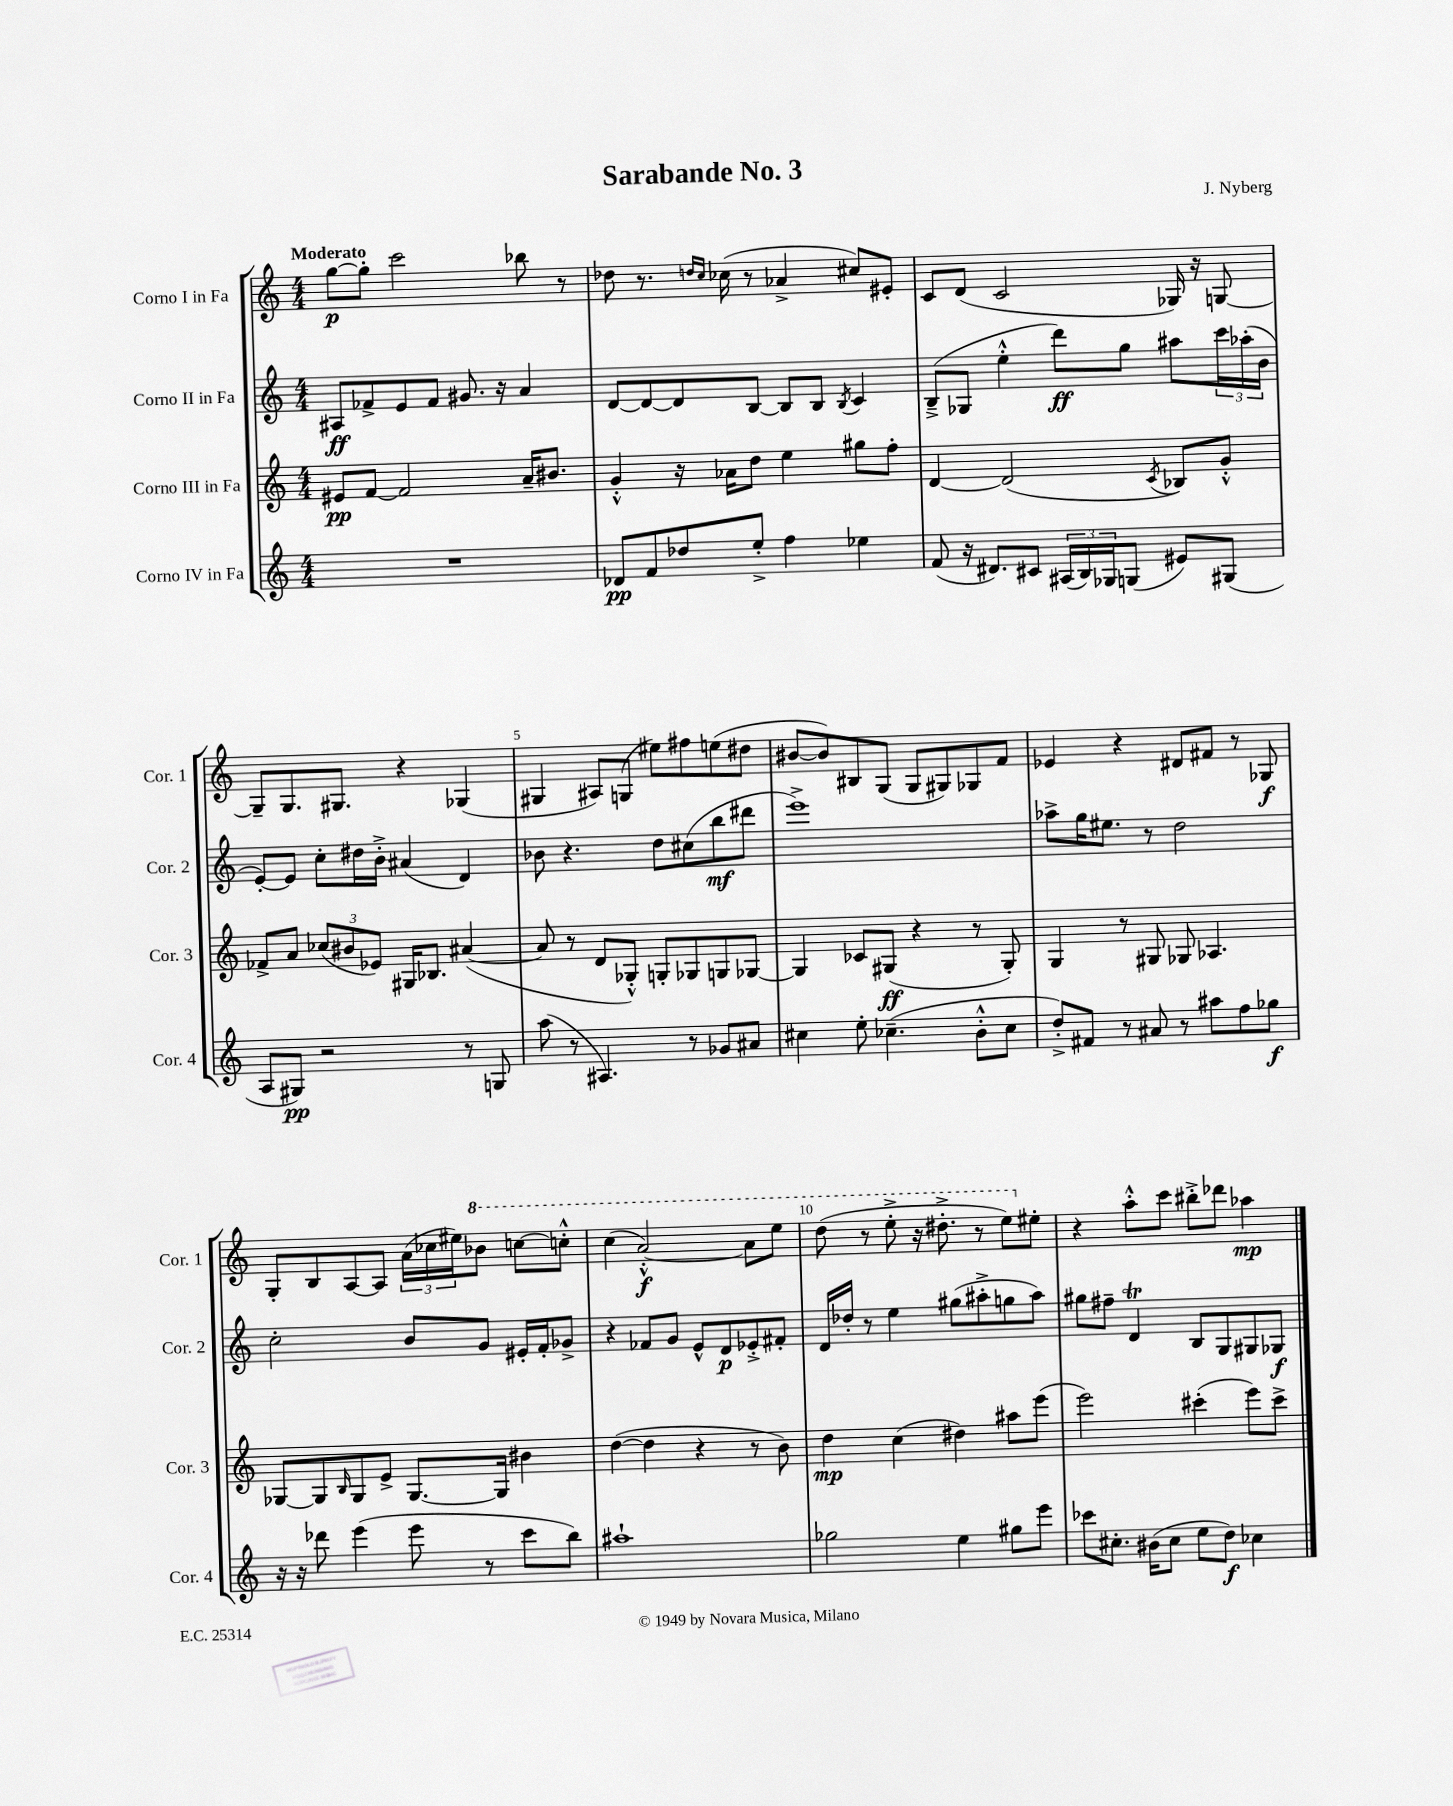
\header { title = "Sarabande No. 3" composer = "J. Nyberg" }
<<
\new StaffGroup <<
\new Staff = "s0" \with { instrumentName = "Corno I in Fa" shortInstrumentName = "Cor. 1" } {
    \clef treble \key c \major \numericTimeSignature \time 4/4 \tempo "Moderato"
    g''8~\p g''8-. c'''2 bes''8 r8 |
    des''8 r8. \grace { d''16 c''16 } ces''16( r8 aes'4-> cis''8) eis'8-. |
    c'8 d'8( c'2 ges16) r16 g8~ |
    g8-- g8. gis8. r4 ges4( |
    gis4 ais8) g8( eis''8) fis''8 e''8( dis''8 |
    bis'8~ bis'8) bis8 g8( g8 gis8) ges8 f'8 |
    ees'4 r4 dis'8 fis'8 r8 ges8\f |
    g8-. b8 a8~ a8 \tuplet 3/2 { a'16( ces''16 eis''16) } \ottava #1 bes''8 c'''!8~ c'''!8-.-^ |
    c'''4( a''2~-.-^\f) a''8 e'''8 |
    d'''8( r8 e'''8-.-> r16 dis'''8.-.-> r8 e'''8) \ottava #0 eis''8-. |
    r4 a''8-.-^ c'''8 bis''8-.-> des'''8 aes''4\mp \bar "|." |
}
\new Staff = "s1" \with { instrumentName = "Corno II in Fa" shortInstrumentName = "Cor. 2" } {
    \clef treble \key c \major \numericTimeSignature \time 4/4
    ais8\ff fes'8-> e'8 fes'8 gis'8. r16 a'4 |
    d'8~ d'8~ d'8 b8~ b8 b8 \acciaccatura { b8 } c'4 |
    b8--->( ges8 e''4-.-^ d'''8\ff) g''8 ais''8 \tuplet 3/2 { c'''16 aes''16-.( b'16 } |
    e'8~-.) e'8 c''8-. dis''16 b'16-.-> ais'4( d'4) |
    bes'8 r4. d''8 cis''8( b''8\mf dis'''8 |
    e'''1->) |
    aes''8-> g''16 eis''8. r8 d''2 |
    c''2-. b'8 g'8 eis'16-. f'16-. ges'8-> |
    r4 fes'8 g'8 e'8-^ d'8\p ees'8-.-> fis'8-. |
    d'16 des''16-. r8 e''4 gis''8( ais''8-.-> g''8 ais''8) |
    gis''8 fis''8-- d'4\trill b8 g8 gis8 ges8\f \bar "|." |
}
\new Staff = "s2" \with { instrumentName = "Corno III in Fa" shortInstrumentName = "Cor. 3" } {
    \clef treble \key c \major \numericTimeSignature \time 4/4
    eis'8\pp f'8~ f'2 a'16-- bis'8. |
    g'4-.-^ r16 aes'16 d''8 e''4 gis''8 f''8-. |
    d'4~ d'2( \acciaccatura { c'8 } bes8) g'8-.-^ |
    fes'8-> a'8 \tuplet 3/2 { ces''8( bis'8 ees'8) } gis16 bes8. ais'4~( |
    ais'8 r8 d'8 ges8-.-^) g8-. ges8 g8 ges8~ |
    ges4 ces'8 gis8\ff( r4 r8 gis8-.) |
    g4 r8 gis8 ges8 aes4. |
    ges8~ ges8 \grace { b16 } ges8 e'8-> ges8.~ ges16 bis'4 |
    d''4~( d''4 r4 r8 b'8) |
    d''4\mp c''4( dis''4) ais''8 e'''8( |
    e'''2) cis'''4-.( e'''8) cis'''8-> \bar "|." |
}
\new Staff = "s3" \with { instrumentName = "Corno IV in Fa" shortInstrumentName = "Cor. 4" } {
    \clef treble \key c \major \numericTimeSignature \time 4/4
    R1 |
    des'8\pp f'8 des''8 e''8-.-> f''4 ees''4 |
    f'8( r16 dis'8.) cis'8 \tuplet 3/2 { ais16( b16) ges16 } g8( eis'8) gis8( |
    a8 gis8\pp) r2 r8 g8 |
    a''8( r8 ais4.) r8 ges'8 ais'8 |
    cis''4 e''8-. ces''4.--( b'8-.-^ ces''8 |
    d''8-.->) fis'8 r8 ais'8 r8 ais''8 f''8 ges''8\f |
    r16 r16 des'''8 e'''4( e'''8 r8 c'''8 b''8) |
    ais''1-! |
    ges''2 e''4 gis''8 e'''8 |
    ces'''8 cis''8.-. bis'16( cis''8 e''8 d''8\f) ces''4 \bar "|." |
}
>>
>>
\layout { \context { \Score \override BarNumber.break-visibility = ##(#f #t #t) barNumberVisibility = #(every-nth-bar-number-visible 5) } }
